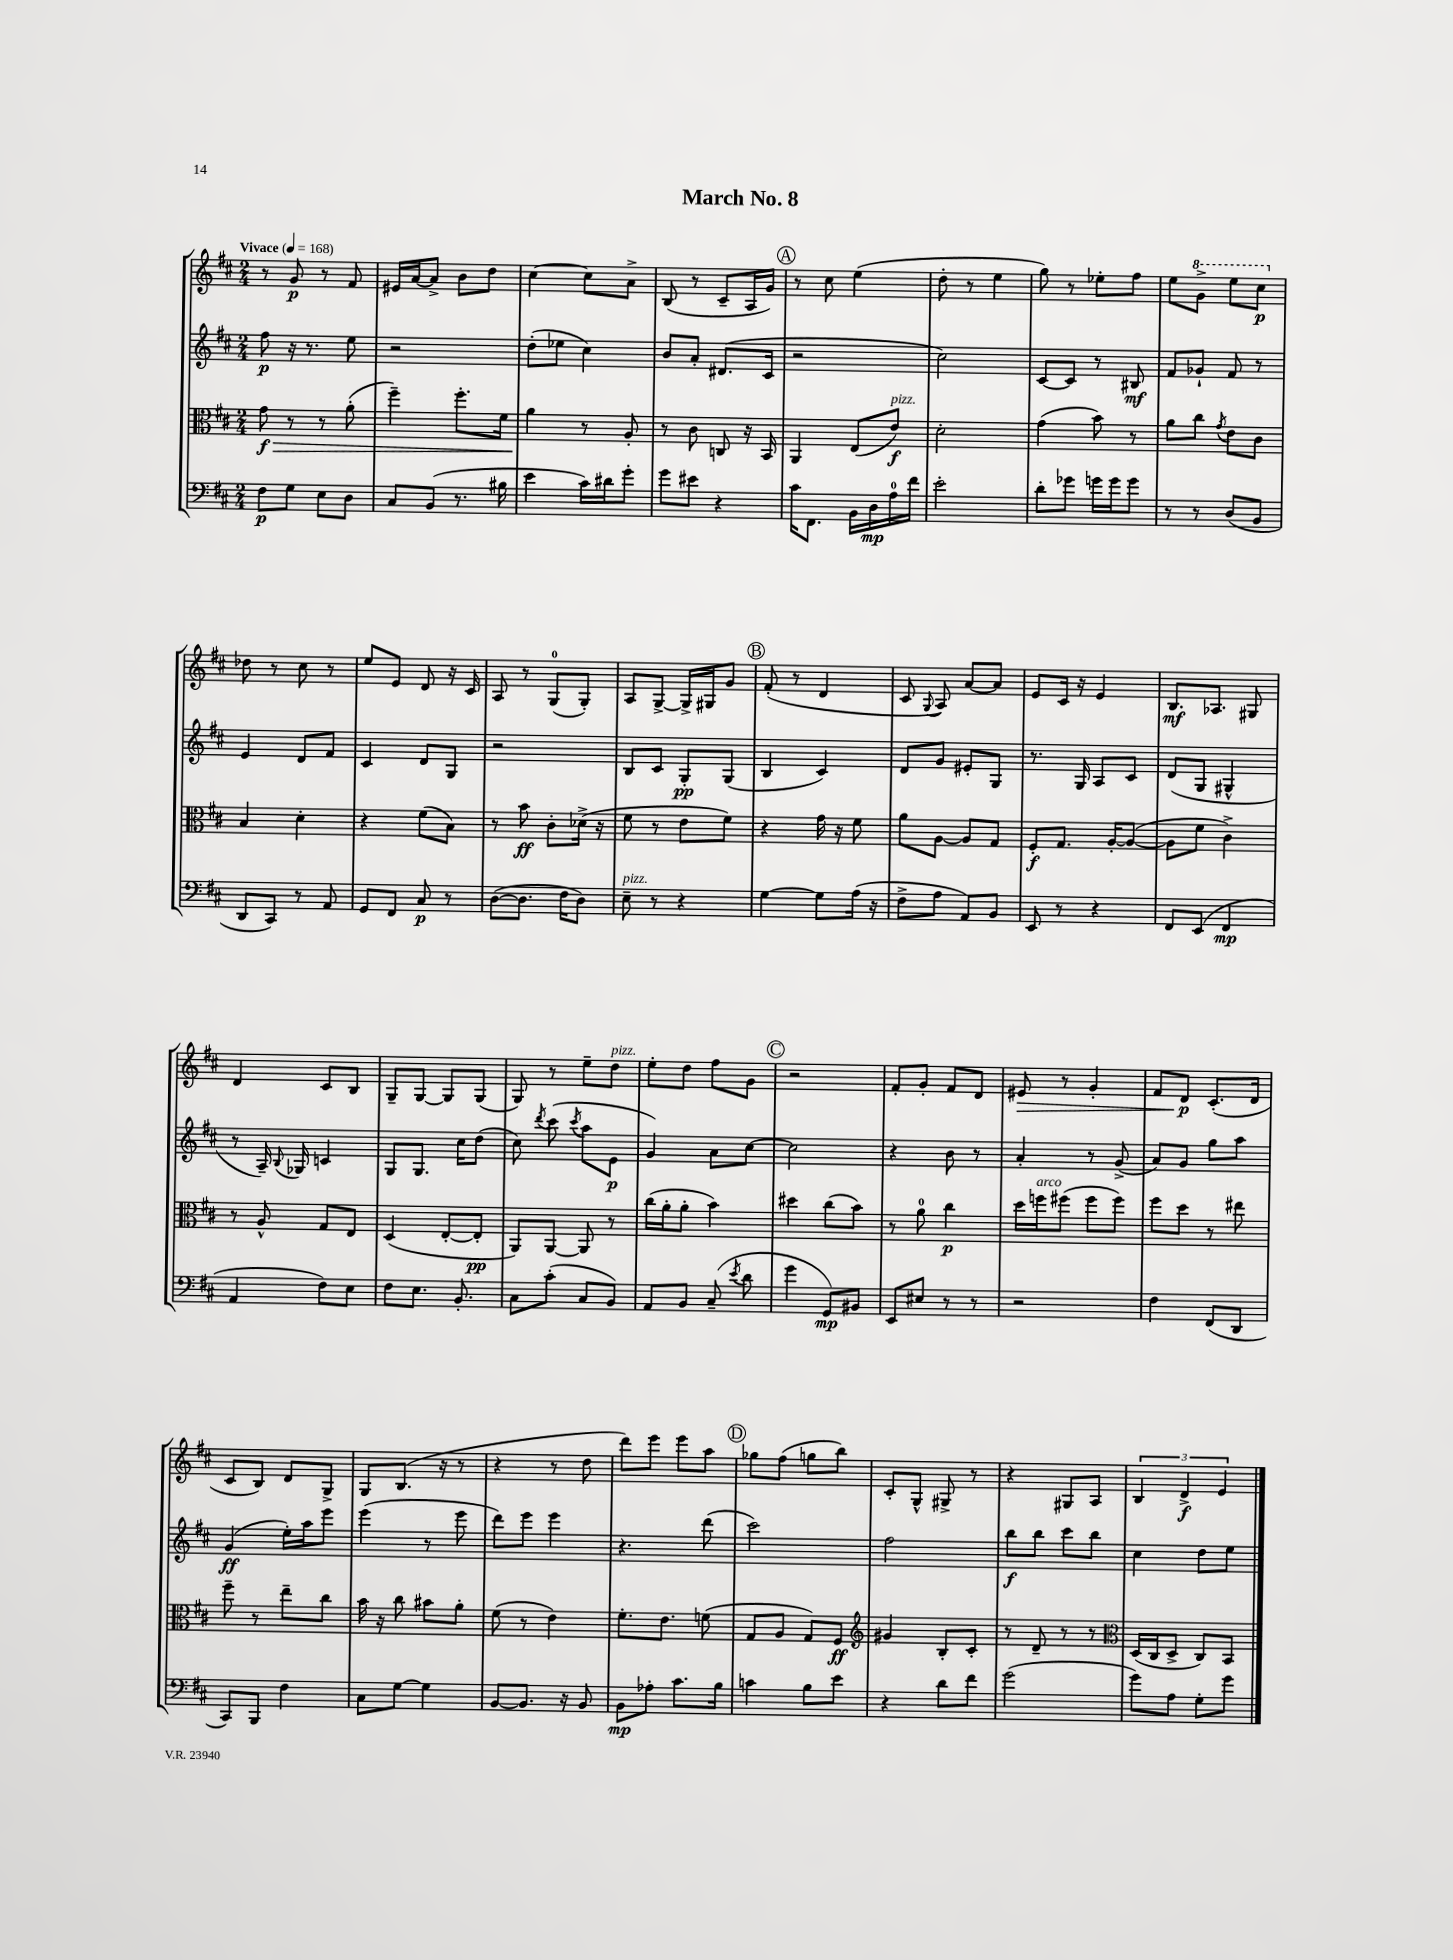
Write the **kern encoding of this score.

**kern	**kern	**kern	**kern
*staff4	*staff3	*staff2	*staff1
*clefF4	*clefC3	*clefG2	*clefG2
*k[f#c#]	*k[f#c#]	*k[f#c#]	*k[f#c#]
*M2/4	*M2/4	*M2/4	*M2/4
*MM168	*MM168	*MM168	*MM168
8F#\L	8g\	8ff#\	8r
8G\J	8r	16r	8g/
.	.	8.r	.
8E\L	8r	.	8r
8D\J	(8a'\	8ee\	8f#/
=	=	=	=
8C#/L	4ff#~\)	2r	16e#/LL
.	.	.	[16a/J
(8BB/J	.	.	8a^/]J
8.r	8.ff#'\L	.	8b\L
.	.	.	8dd\J
16B#\	16f#\Jk	.	.
=	=	=	=
4e\	4a\	(8dd'\L	[4cc#\
.	.	8ee-\J	.
16c#\LL)	8r	4cc#\)	8cc#\]L
16d#\J	.	.	.
8g'\J	8A'/	.	8a^\J
=	=	=	=
8g\L	8r	8b/L	(8B/
8e#\J	8c#\	8a'/J	8r
4r	8C/	(8.d#/L	8c#~/L
.	16r	.	16A/L
.	16BB/	16c#/Jk	16g/JJ)
=	=	=	=
16c#\LK	4AA/	2r	8r
8.FF#\J	.	.	.
.	.	.	8cc#\
16BB\LL	(8E/L	.	(4ee\
16D\	.	.	.
16A\	8e/J)	.	.
16f#\JJ	.	.	.
=	=	=	=
2e'\	2d'\	2cc#\)	8dd'\
.	.	.	8r
.	.	.	4ee\
=	=	=	=
8d'\L	(4g\	[8c#/L	8gg\)
8g-\J	.	8c#/]J	8r
16g\LL	8b\)	8r	8ee-'\L
16g\J	.	.	.
8g\J	8r	8B#/	8ff#\J
=	=	=	=
8r	8a\L	8f#/L	8ee\L
8r	8cc#\J	8g-`/J	8gg^\J
.	8qg/	.	.
(8D/L	8e\L	8f#/	8eee\L
8BB/J	8c#\J	8r	8ccc#\J
=	=	=	=
8DD/L	4B/	4e/	8dd-\
8CC#/J)	.	.	8r
8r	4d'\	8d/L	8cc#\
8AA/	.	8f#/J	8r
=	=	=	=
8GG/L	4r	4c#/	8ee/L
8FF#/J	.	.	8e/J
8C#/	(8f#\L	8d/L	8d/
8r	8B\J)	8G/J	16r
.	.	.	16c#/
=	=	=	=
([8D\L	8r	2r	8A/
8.D\]J	8b\	.	8r
.	8c#'\L	.	(8G/L
16F#\LK	.	.	.
8D\J)	(16d-^\Jk	.	8G'/J)
.	16r	.	.
=	=	=	=
8E~\	8f#\	8B/L	8A/L
8r	8r	8c#/J	[8G^/J
4r	8e\L	8G'/L	16G^/]LL
.	.	.	16G#/J
.	8f#\J)	(8G/J	8g/J
=	=	=	=
[4G\	4r	4B/	(8f#'/
.	.	.	8r
8G\]L	16g\	4c#/)	4d/
.	16r	.	.
(16A\Jk	8f#\	.	.
16r	.	.	.
=	=	=	=
8F#^\L	8a\L	8d/L	8c#/
.	.	.	8qqG/
8A\J	[8A\J	8g/J	8A/)
8AA/L)	8A/]L	8e#'/L	[8a/L
8BB/J	8G/J	8G/J	8a/]J
=	=	=	=
8EE/	8F#'/L	8.r	8e/L
8r	8.G/J	.	16c#/Jk
.	.	16G/	16r
4r	.	8A/L	4e/
.	[16A'/LK	.	.
.	(8A/_J	8c#/J	.
=	=	=	=
8FF#/L	8A\]L	(8d/L	8.B/L
(8EE/J	8f#\J	8G/J	.
.	.	.	8.A-/J
4FF#/	4c#^\)	4G#^^/	.
.	.	.	8G#/
=	=	=	=
4AA/	8r	8r	4d/
.	8A^^/	16A~/)	.
.	.	8qqB/	.
.	.	16G-/	.
8F#\L)	8G/L	4c/	8c#/L
8E\J	8E/J	.	8B/J
=	=	=	=
8F#\L	(4D/	8G/L	8G~/L
8.E\J	.	8.G/J	[8G/J
.	[8E'/L	.	8G/]L
8.BB'/	.	16cc#\LK	.
.	8E'/]J	(8dd\J	(8G/J
=	=	=	=
8C#\L	8AA/L)	8cc#\)	8G/)
.	.	8qddd/	.
(8c#'\J	[8AA/J	(8ccc#\	8r
.	.	8qccc#/	.
8C#/L	8AA/]	8aa\L	8ee~\L
8BB/J)	8r	8e\J	8dd\J
=	=	=	=
8AA/L	(16cc#\LL	4g/)	8ee'\L
.	16a'\J	.	.
8BB/J	8a'\J	.	8dd\J
(8C#~/	4b\)	8a\L	8ff#\L
8qe/	.	.	.
8d\	.	[8cc#\J	8g\J
=	=	=	=
4g\	4dd#\	2cc#\]	2r
8GG/L)	(8cc#\L	.	.
8BB#/J	8b\J)	.	.
=	=	=	=
8EE/L	8r	4r	8f#'/L
8E#/J	8a\	.	8g'/J
8r	4cc#\	8b\	8f#/L
8r	.	8r	8d/J
=	=	=	=
2r	16dd\LL	4a'/	8e#/
.	16ff\J	.	.
.	(8ff#\J	.	8r
.	8ff#\L	8r	4g'/
.	8ff#\J)	(8g^/	.
=	=	=	=
4F#\	8ff#\L	8a/L)	8f#/L
.	8dd\J	8g/J	8d/J
(8FF#/L	8r	8gg\L	(8.c#'/L
8DD/J	8ee#\	8aa\J	.
.	.	.	16d/Jk
=	=	=	=
8CC#/L)	8ff#~\	(4g/	8c#/L
8BBB/J	8r	.	8B/J)
4F#\	8ee~\L	16ee'\LL)	8d/L
.	.	16aa\J	.
.	8cc#\J	8eee\J	8G^/J
=	=	=	=
8C#\L	16b\	(4eee\	8G/L
.	16r	.	.
[8G\J	8cc#\	.	(8.B/J
4G\]	8b#\L	8r	.
.	.	.	16r
.	8a'\J	8eee\	8r
=	=	=	=
[8BB/L	(8f#\	8ddd\L)	4r
8.BB/]J	8r	8eee\J	.
.	4e\)	4eee\	8r
16r	.	.	.
8BB/	.	.	8dd\
=	=	=	=
8BB\L	8.f#'\L	4.r	8ddd\L)
8A-'\J	.	.	8eee\J
.	8.e\J	.	.
8.c#\L	.	.	8eee\L
.	(8f\	(8ddd\	8aa\J
16B\Jk	.	.	.
=	=	=	=
4c\	8G/L	2ccc#\)	8gg-\L
.	8A/J	.	(8ff#\J
8B\L	8G/L)	.	8gg\L
8e\J	8F#/J	.	8bb\J)
=	=	=	=
*	*clefG2	*	*
4r	4g#/	2ff#\	8c#'/L
.	.	.	8G^^/J
8d\L	8B'/L	.	8G#^/
8f#\J	8c#'/J	.	8r
=	=	=	=
(2g\	8r	8bb\L	4r
.	8d~/	8bb\J	.
.	8r	8ccc#\L	8G#/L
.	8r	8bb\J	8A/J
=	=	=	=
*	*clefC3	*	*
8g\L)	(16D/LL	4cc#\	6B/
.	16C#/J	.	.
8A\J	8D^/J	.	.
.	.	.	6d^/
8G'\L	8C#/L)	8dd\L	.
.	.	.	6e/
8g\J	8BB/J	8ee\J	.
==	==	==	==
*-	*-	*-	*-
